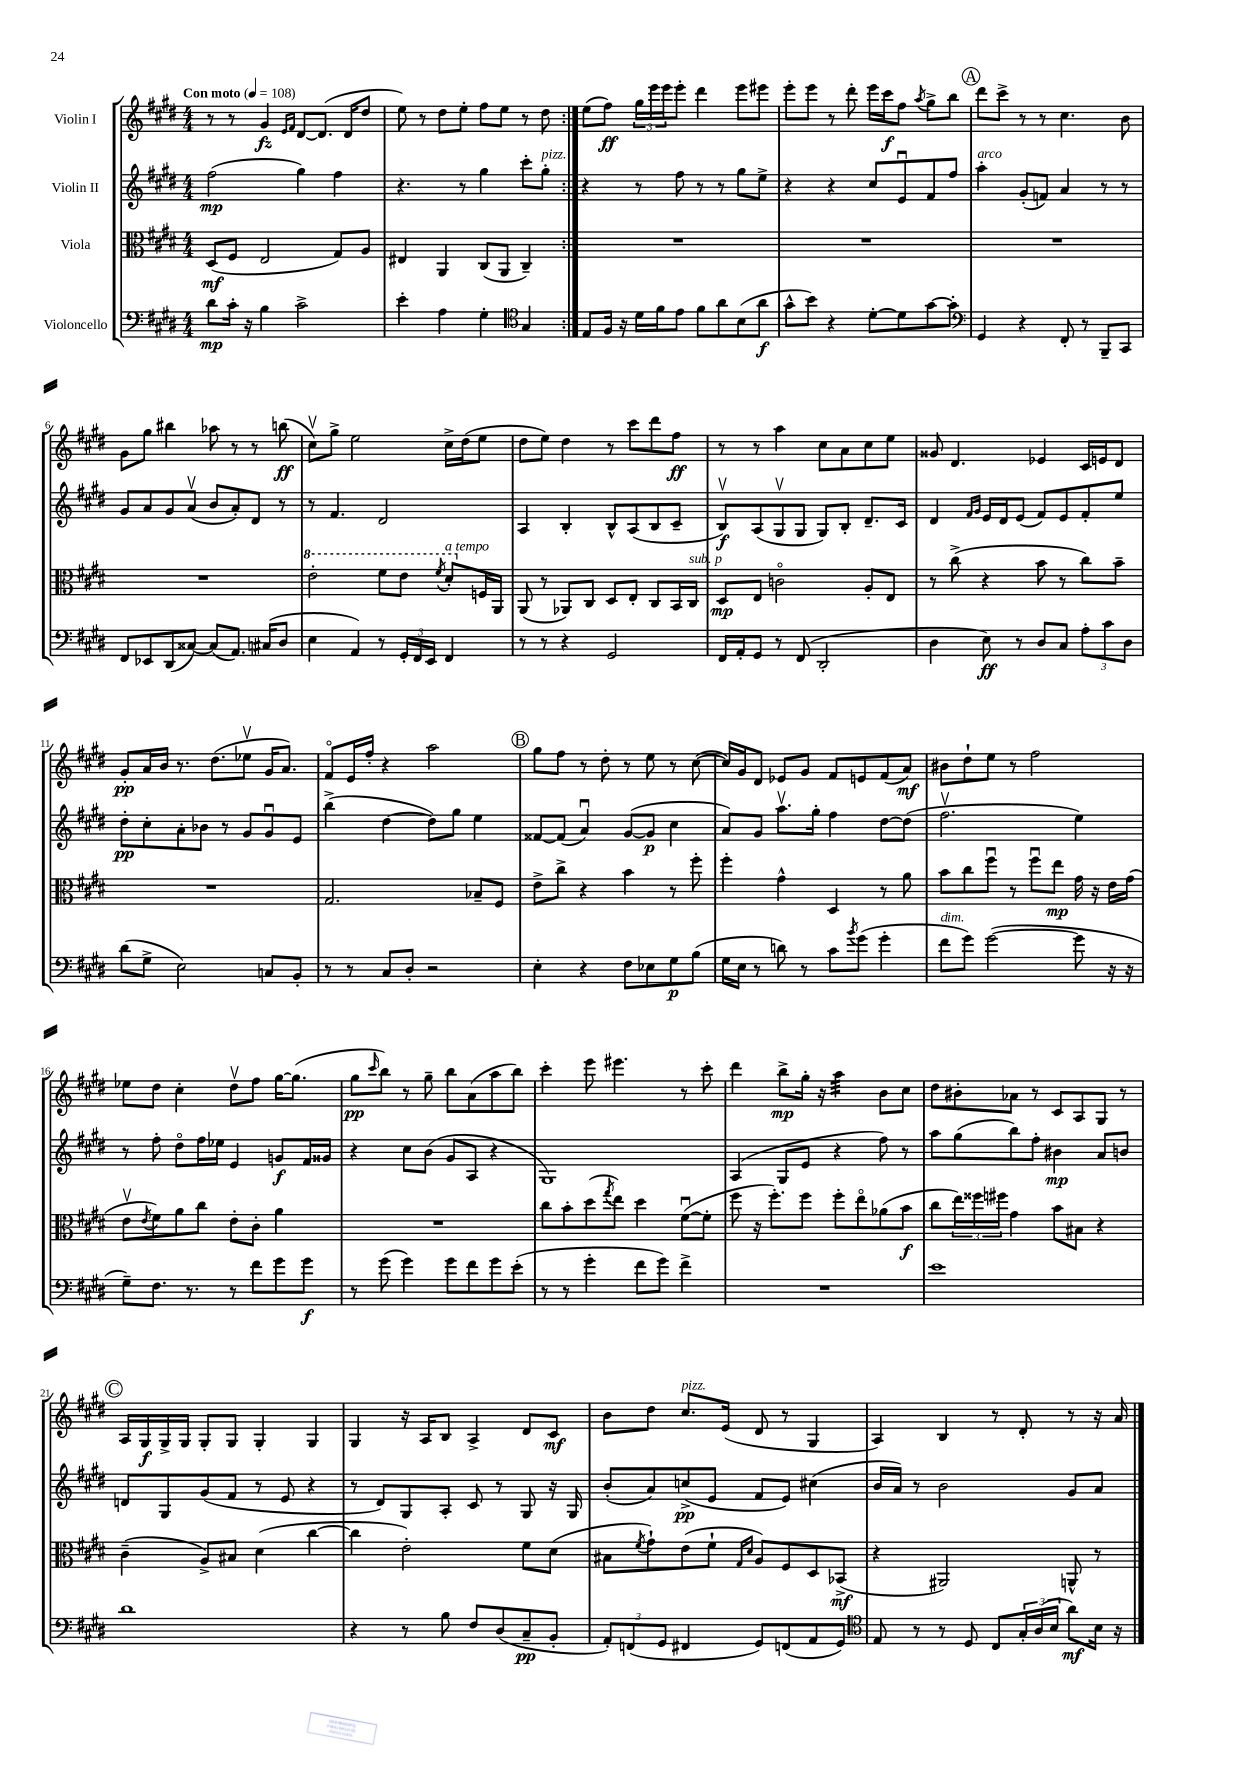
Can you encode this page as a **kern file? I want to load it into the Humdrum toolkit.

**kern	**kern	**kern	**kern
*staff4	*staff3	*staff2	*staff1
*clefF4	*clefC3	*clefG2	*clefG2
*k[f#c#g#d#]	*k[f#c#g#d#]	*k[f#c#g#d#]	*k[f#c#g#d#]
*M4/4	*M4/4	*M4/4	*M4/4
*MM108	*MM108	*MM108	*MM108
8d#\L	(8D#/L	(2ff#\	8r
16c#'\Jk	8F#/J	.	8r
16r	.	.	.
4B\	2E/	.	4g#/
.	.	.	16qqe/LL
.	.	.	16qqf#/JJ
2c#^\	.	4gg#\)	[8d#/L
.	.	.	(8.d#/]J
.	8G#/L)	4ff#\	.
.	.	.	16d#/LK
.	8A/J	.	8dd#/J
=	=	=	=
4e'\	4E#/	4.r	8ee\)
.	.	.	8r
4A\	4AA/	.	8dd#\L
.	.	8r	8ee'\J
4G#'\	(8C#/L	4gg#\	8ff#\L
.	8AA/J	.	8ee\J
*clefC4	*	*	*
4G#/	4C#~/)	8ccc#'\L	8r
.	.	8gg#'\J	8dd#\
=:|!	=:|!	=:|!	=:|!
8E/L	1r	4r	(8ee\L
16F#/Jk	.	.	8ff#\J)
16r	.	.	.
16d#\LL	.	8r	24gg#\LL
.	.	.	24eee\
16f#\J	.	.	.
.	.	.	24eee\J
8e\J	.	8ff#\	8eee'\J
8f#\L	.	8r	4ddd#\
8a\	.	8r	.
(8B\	.	8gg#\L	8eee\L
8a\J	.	8ee^\J	8eee#\J
=	=	=	=
8g#^^\L	1r	4r	8eee'\L
8b\J)	.	.	8eee\J
4r	.	4r	8r
.	.	.	8ddd#'\
[8d#'\L	.	8cc#/L	16eee\LL
.	.	.	16ccc#\J
8d#\]	.	8eu/	8ff#\J
.	.	.	8qaa/
[8g#\	.	8f#/	8gg#^\L
8g#'\]J	.	8ff#/J	8bb\J
=	=	=	=
*clefF4	*	*	*
4GG#/	1r	4aa'\	8ddd#\L
.	.	.	8ccc#^\J
4r	.	(8g#'/L	8r
.	.	8f/J)	8r
8FF#'/	.	4a/	4.cc#\
8r	.	.	.
8BBB~/L	.	8r	.
8CC#/J	.	8r	8b\
=	=	=	=
8FF#/L	1r	8g#/L	8g#\L
8EE-/	.	8a/	8gg#\J
(8DD#/	.	8g#/	4bb#\
[8C##/J)	.	(8av/J	.
(8C##/]L	.	8b/L	8aa-\
8.AA/J)	.	8a'/)	8r
.	.	8d#/J	8r
(16C#/LK	.	.	.
8D#/J	.	8r	(8bb\
=	=	=	=
4E\	2ee'\	8r	8cc#v\L)
.	.	4.f#/	8gg#^\J
4AA/)	.	.	2ee\
8r	8ff#\L	2d#/	.
24GG#'/LL	8ee\J	.	.
24FF#/	.	.	.
24EE/JJ	.	.	.
.	8qff#/	.	.
4FF#/	8dd#'/L	.	16cc#^\LL
.	.	.	(16dd#\J
.	16F/L	.	8ee\J
.	16AA/JJ	.	.
=	=	=	=
8r	(8AA/	4A/	8dd#\L
8r	8r	.	8ee\J)
4r	8AA-/L)	4B'/	4dd#\
.	8C#/J	.	.
2GG#/	8D#/L	8B^^/L	8r
.	8E'/J	(8A/	8ccc#\L
.	8C#/L	8B/	8ddd#\
.	16BB/L	8c#~/J	8ff#\J
.	16C#/JJ	.	.
=	=	=	=
16FF#/LL	8D#/L	8Bv/L)	8r
16AA'/J	.	.	.
8GG#/J	8E/J	(8A/	8r
8r	2co\	8G#v/	4aa\
(8FF#/	.	8G#/J	.
2DD#'/	.	8G#/L)	8cc#\L
.	.	8B'/J	8a\
.	8A'/L	8.d#~/L	8cc#\
.	8E/J	.	8ee\J
.	.	16c#/Jk	.
=	=	=	=
4D#\	8r	4d#/	8g##/
.	(8cc#^\	.	4.d#/
.	.	16qqf#/LL	.
.	.	16qqg#/JJ	.
8E\)	4r	16e/LL	.
.	.	16d#/J	.
8r	.	(8e/J	.
8D#/L	8b\	8f#/L)	4e-/
8C#/J	8r	8e/	.
12A'\L	8cc#\L)	8f#'/	16c#/LL
.	.	.	16e/J
12c#\	.	.	.
.	8b~\J	8ee/J	8d#/J
12D#\J	.	.	.
=	=	=	=
(8d#\L	1r	8dd#'\L	8g#'/L
8G#^\J	.	8cc#'\	16a/L
.	.	.	16b/JJ
2E\)	.	8a'\	8.r
.	.	8b-\J	.
.	.	.	(8.dd#\L
.	.	8r	.
.	.	8g#/L	8ee-v\J
8C/L	.	8g#u/	16g#/LK
.	.	.	8.a/J)
8BB'/J	.	8e/J	.
=	=	=	=
8r	2.G#/	(4bb^\	8f#o/L
8r	.	.	16e/L
.	.	.	16ff#'/JJ
8C#/L	.	[4dd#\	4r
8D#'/J	.	.	.
2r	.	8dd#\]L)	2aa\
.	.	8gg#\J	.
.	8B-~/L	4ee\	.
.	8F#/J	.	.
=	=	=	=
4E'\	8e^\L	[8f##/L	8gg#\L
.	8cc#^\J	(8f##/]J	8ff#\J
4r	4r	4au/)	8r
.	.	.	8dd#'\
8F#\L	4b\	([8g#/L	8r
8E-\	.	8g#/]J	8ee\
8G#\	8r	4cc#\	8r
(8B\J	8ff#'\	.	([8cc#\
=	=	=	=
16G#\LL	4ff#'\	8a/L)	16cc#/]LL)
16E\JJ	.	.	16g#/J
8r	.	8g#/J	8d#/J
8d\)	4g#^^\	8.aav\L	8e-/L
8r	.	.	8g#/J
.	.	16gg#'\Jk	.
8c#\L	4D#/	4ff#\	8f#/L
8qb/	.	.	.
(8g#\J	.	.	8e/
4g#'\	8r	[8dd#\L	(8f#/
.	8a\	(8dd#\]J	8a/J)
=	=	=	=
8f#\L	8b\L	2.ff#v\	8b#\L
8g#\J)	8cc#\	.	8dd#`\
([2g#\	8ff#u\J	.	8ee\J
.	8r	.	8r
.	8ff#u\L	.	2ff#\
.	8ee\J	.	.
8g#\]	16g#\	4ee\)	.
.	16r	.	.
16r	16e\LL	.	.
16r	(16g#\JJ	.	.
=	=	=	=
8G#~\L)	8ev\L	8r	8ee-\L
.	8qe/	.	.
8.F#\J	8f#\)	8ff#'\	8dd#\J
.	8a\	8dd#o\L	4cc#'\
8.r	.	.	.
.	8cc#\J	16ff#\L	.
.	.	16ee-\JJ	.
8r	8e'\L	4e/	8dd#v\L
8f#\L	8c#'\J	.	8ff#\J
8g#\	4a\	8g/L	[16gg#\LK
.	.	.	(8.gg#\]J
8g#\J	.	16f#/L	.
.	.	16g##/JJ	.
=	=	=	=
8r	1r	4r	8gg#\L
.	.	.	16qqccc#/
(8g#\	.	.	8bb\J)
4g#\)	.	8cc#\L	8r
.	.	(8b\J	8gg#~\
8g#\L	.	8g#/L	8bb\L
8f#\	.	8A/J	(8a\
8g#\	.	4r	8aa\
(8e'\J	.	.	8bb\J)
=	=	=	=
8r	8cc#\L	1G#)	4ccc#'\
8r	8b'\	.	.
4g#'\	(8dd#\	.	8eee\
.	8qgg#/	.	.
.	8ee\J)	.	4.eee#\
8f#\L	4dd#\	.	.
8g#\J)	.	.	.
4f#^\	([8f#u\L	.	8r
.	8f#'\]J	.	8ccc#'\
=	=	=	=
1r	8ff#\	(4A/	4ddd#\
.	16r	.	.
.	8.ff#'\L)	.	.
.	.	8G#/L	8bb^\L
.	8ff#\J	8e/J	16gg#'\Jk
.	.	.	16r
.	8ff#'\L	4r	4aa\
.	8eeo\	.	.
.	(8a-\	8ff#\)	8b\L
.	8b\J	8r	8cc#\J
=	=	=	=
1e	8cc#\L	8aa\L	8dd#\L
.	24ee\L)	(8gg#\	8b#'\
.	24ff##\	.	.
.	24ff#\JJ	.	.
.	4g#\	8bb\)	8a-\J
.	.	8ff#'\J	8r
.	8b\L	4b#\	8c#/L
.	8B#\J	.	8A/
.	4r	8a/L	8G#/J
.	.	8b/J	8r
=	=	=	=
1d#	(4c#~\	8d/L	16A/LL
.	.	.	16G#/
.	.	8G#/	16G#^/
.	.	.	16G#/JJ
.	8A^/L)	(8g#/	8G#'/L
.	8B#/J	8f#/J	8G#/J
.	(4d#\	8r	4G#'/
.	.	8e/	.
.	[4cc#\	4r	4G#/
=	=	=	=
4r	4cc#\]	8r	4G#/
.	.	8d#/L)	.
8r	2e'\)	8G#/	16r
.	.	.	16A/LK
8B\	.	8A'/J	8B/J
8F#/L	.	8c#/	4A^/
(8D#/	.	8r	.
8C#~/	8f#\L	8G#/	8d#/L
8BB'/J	(8d#\J	16r	8c#/J
.	.	16G#/	.
=	=	=	=
12AA'/L)	8B#\L	(8b'/L	8b\L
(12FF/	.	.	.
.	8qf#/	.	.
.	8g#`\)	8a/)	8dd#\J
12GG#/J	.	.	.
4FF#/	(8e\	(8cc^/	8.cc#/L
.	8f#`\J	8e/J	.
.	.	.	(16e/Jk
.	16qqG#/LL	.	.
.	16qqd#/JJ	.	.
8GG#/L)	8A/L)	8f#/L	8d#/
(8FF/	8F#/	8e/J)	8r
8AA/	8D#/	(4cc#\	4G#/
8GG#/J)	(8BB-^/J	.	.
=	=	=	=
*clefC4	*	*	*
8E/	4r	16b/LL	4A/)
.	.	16a/JJ)	.
8r	.	8r	.
8r	2AA#/)	2b\	4B/
8D#/	.	.	.
8C#/L	.	.	8r
24G#'/L	.	.	8d#'/
(24A/	.	.	.
24B/JJ	.	.	.
8a\L)	8AA^^/	8g#/L	8r
16B\Jk	8r	8a/J	16r
16r	.	.	16a/
==	==	==	==
*-	*-	*-	*-
